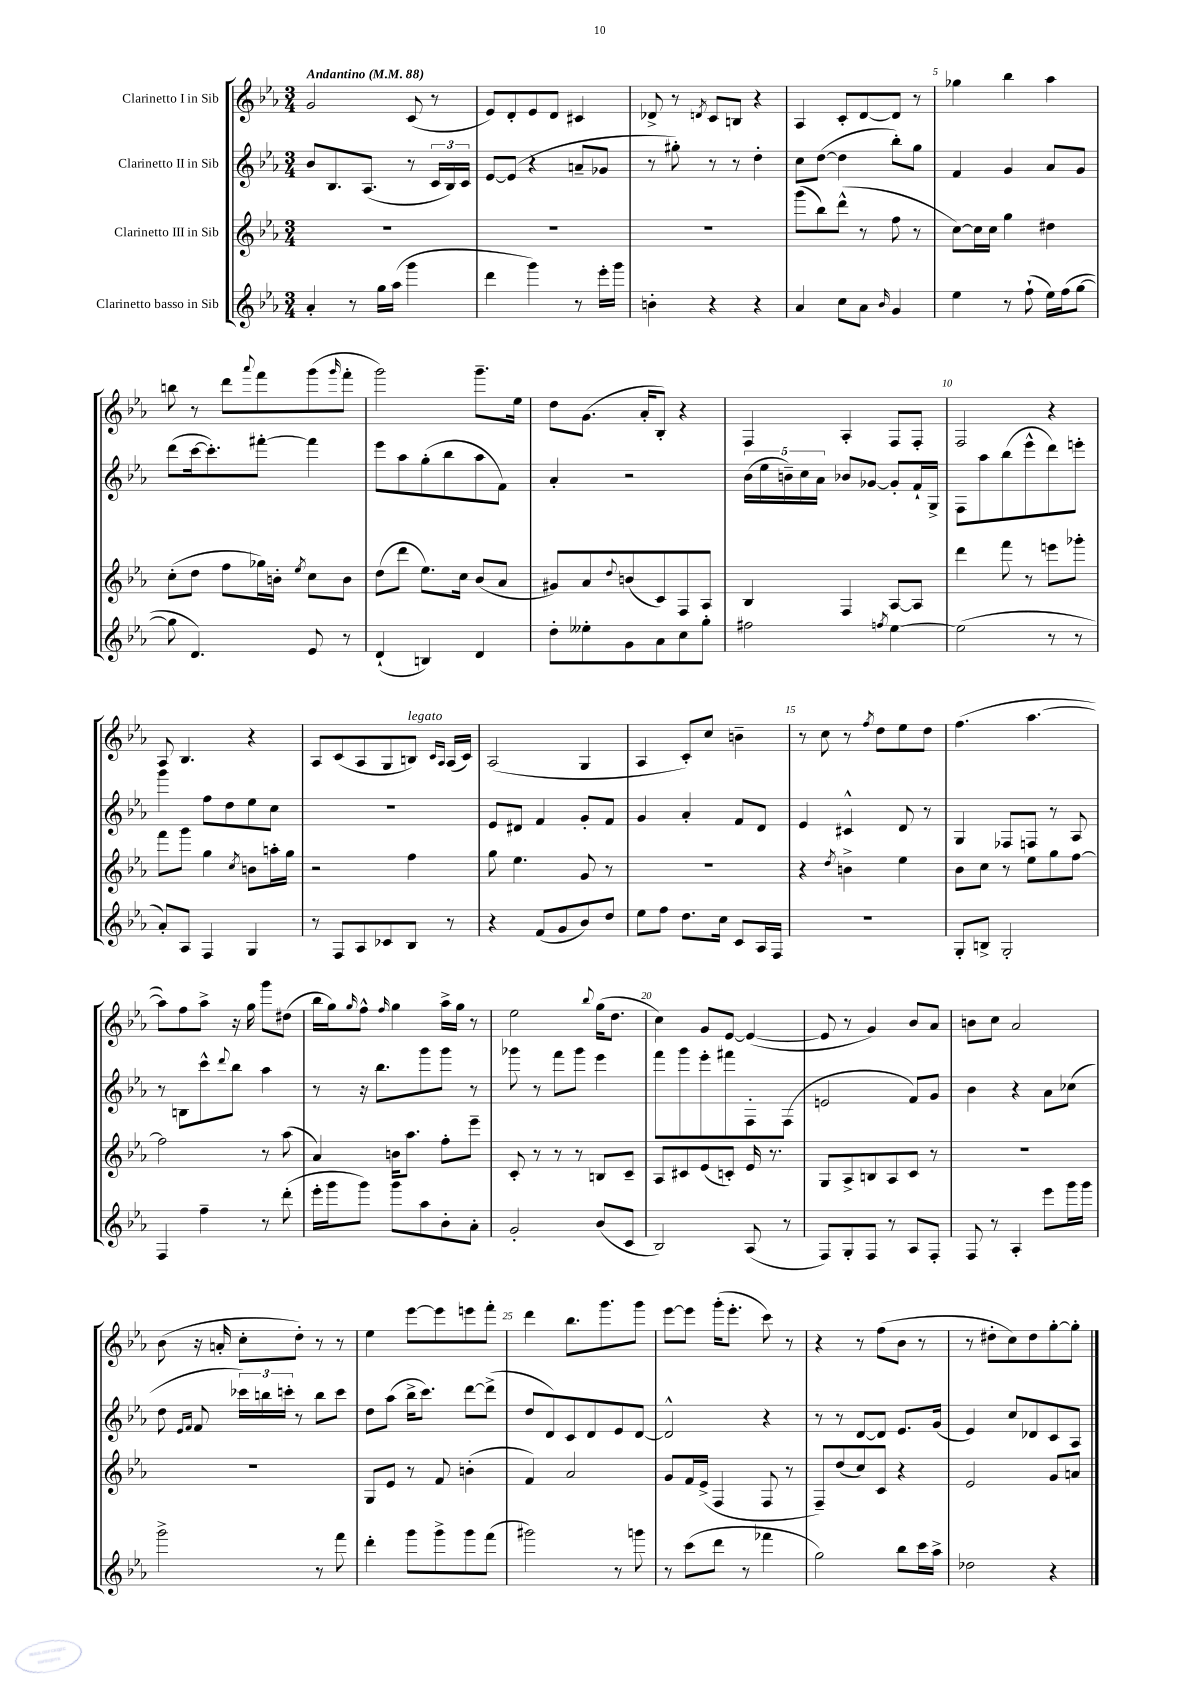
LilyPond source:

<<
\new StaffGroup <<
\new Staff = "s0" \with { instrumentName = "Clarinetto I in Sib" } {
    \clef treble \key ees \major \numericTimeSignature \time 3/4 \tempo "Andantino" 4 = 88
    g'2 c'8( r8 |
    ees'8) d'8-. ees'8 d'8 cis'4 |
    des'8-> r8 \acciaccatura { d'8 } c'8 b8 r4 |
    aes4 c'8-. d'8~ d'8 r8 |
    ges''4 bes''4 aes''4 |
    b''8 r8 d'''8 \appoggiatura { aes'''8 } f'''8 g'''8( \grace { g'''16 } f'''8-. |
    g'''2) g'''8.-- ees''16 |
    d''8 g'8.( aes'16-. bes8-.) r4 |
    f4 aes4-. f8 f8-. |
    f2 r4 |
    aes8 bes4. r4 |
    aes8 c'8( aes8 g8 b8^\markup { \italic "legato" }) \grace { c'16 aes16 } aes16( c'16) |
    aes2( g4 |
    aes4 c'8-.) c''8 b'4-- |
    r8 c''8 r8 \acciaccatura { f''8 } d''8 ees''8 d''8 |
    f''4.( aes''4.~ |
    aes''8) f''8 aes''8-> r16 g''16 g'''8 dis''8( |
    bes''16 g''16) \grace { g''16 } f''8-^ \grace { f''16 } g''4 aes''16-> g''16 r8 |
    ees''2 \appoggiatura { bes''8 } g''16( d''8. |
    c''4) g'8 ees'8~ ees'4~( |
    ees'8 r8 g'4) bes'8 aes'8 |
    b'8 c''8 aes'2 |
    bes'8( r16 a'16-. c''8-. d''8-.) r8 r8 |
    ees''4 ees'''8~ ees'''8 e'''8 f'''8-. |
    d'''4 bes''8. g'''8. g'''8 |
    ees'''8~ ees'''8 g'''16-.( ees'''8.-. c'''8) r8 |
    r4 r8 f''8( bes'8 r8 |
    r8 dis''8-. c''8) dis''8 g''8~-. g''8-. \bar "|." |
}
\new Staff = "s1" \with { instrumentName = "Clarinetto II in Sib" } {
    \clef treble \key ees \major \numericTimeSignature \time 3/4
    bes'8 bes8. aes8.( r8 \tuplet 3/2 { c'16 bes16) c'16 } |
    ees'8~ ees'8( r4 a'8-- ges'8 |
    r8 gis''8-.) r8 r8 d''4-. |
    c''8 d''8~( d''4 bes''8-.) g''8 |
    f'4 g'4 aes'8 g'8 |
    d'''8( c'''16~ c'''8.-.) fis'''8~-. fis'''4 |
    ees'''8 aes''8 g''8-.( bes''8 aes''8 f'8) |
    aes'4-. r2 |
    \tuplet 5/4 { bes'16( ees''16 b'16--) c''16 aes'16 } bes'8 ges'8~ ges'8-. f'16-! g16-> |
    f8 aes''8 bes''8( ees'''8-^ d'''8) e'''8-. |
    g'''4 f''8 d''8 ees''8 c''8 |
    R2. |
    ees'8 dis'8 f'4 g'8-. f'8 |
    g'4 aes'4-. f'8 d'8 |
    ees'4 cis'4-^ d'8 r8 |
    g4 fes8 f8 r8 aes8 |
    r8 b8 c'''8-^ \appoggiatura { d'''8 } bes''8 aes''4 |
    r8 r16 bes''8. g'''8 g'''8 r8 |
    ges'''8 r8 f'''8 ges'''8 ees'''4 |
    f'''8 g'''8 ees'''8-. fis'''8 f8-. f8( |
    e'2 f'8) g'8 |
    bes'4 r4 aes'8 ces''8( |
    d''8 \grace { ees'16 f'16 } f'8 \tuplet 3/2 { ces'''16) b''16 c'''16-. } r8 b''8 c'''8 |
    d''8 aes''8( bes''16-> c'''8.) d'''8~ d'''8->( |
    d''8 d'8) c'8 d'8 ees'8 d'8~ |
    d'2-^ r4 |
    r8 r8 d'8~ d'8 ees'8. g'16( |
    ees'4) c''8 des'8 c'8 aes8 \bar "|." |
}
\new Staff = "s2" \with { instrumentName = "Clarinetto III in Sib" } {
    \clef treble \key ees \major \numericTimeSignature \time 3/4
    R2. |
    R2. |
    R2. |
    g'''8( bes''8) d'''8-^( r8 f''8 r8 |
    c''8~) c''16 c''16 g''4 dis''4 |
    c''8-.( d''8 f''8 ges''16) b'16-. \acciaccatura { ees''8 } c''8 b'8 |
    d''8( d'''8 ees''8.) c''16 bes'8( aes'8 |
    gis'8) aes'8 \appoggiatura { d''8 } b'8( c'8) f8 aes8 |
    bes4 f4 aes8~ aes8 |
    d'''4 f'''8 r8 e'''8 ges'''8-. |
    f'''8 g'''8 g''4 \acciaccatura { c''8 } b'8 a''16-. g''16 |
    r2 f''4 |
    g''8 ees''4. g'8 r8 |
    R2. |
    r4 \acciaccatura { d''8 } b'4-> ees''4 |
    bes'8 c''8 r8 ees''8 g''8 f''8~ |
    f''2 r8 aes''8( |
    aes'4) b'16 aes''8. f''8-. ees'''8-- |
    c'8-. r8 r8 r8 b8 c'8-- |
    aes8 cis'8 ees'8( c'8-.) ees'16 r8. |
    g8 aes8-> b8 aes8 c'8 r8 |
    R2. |
    R2. |
    g8 ees'8 r8 f'8 b'4-.( |
    f'4) aes'2 |
    g'8 f'16 ees'16->( f4 f8 r8 |
    f8--) d''8( c''8) c'8 r4 |
    ees'2 g'8 a'8 \bar "|." |
}
\new Staff = "s3" \with { instrumentName = "Clarinetto basso in Sib" } {
    \clef treble \key ees \major \numericTimeSignature \time 3/4
    aes'4-. r8 g''16 aes''16( g'''4 |
    d'''4 g'''4) r8 ees'''16-. g'''16 |
    b'4-. r4 r4 |
    aes'4 c''8 aes'8 \grace { bes'16 } g'4 |
    ees''4 r8 f''8-!( ees''16) f''16( g''8~ |
    g''8 d'4.) ees'8 r8 |
    d'4-!( b4) d'4 |
    d''8-. eeses''8-. g'8 aes'8 c''8 g''8-. |
    fis''2 \acciaccatura { f''8 } ees''4~ |
    ees''2( r8 r8 |
    aes'8-.) aes8 f4 g4 |
    r8 f8 aes8 ces'8 bes8 r8 |
    r4 f'8( g'8 bes'8) d''8 |
    ees''8 f''8 d''8. c''16 c'8 aes16 f16 |
    R2. |
    g8-. b8-> g2-. |
    f4 f''4-- r8 d'''8-.( |
    ees'''16-. g'''16 g'''8) g'''8 aes''8 bes'8-. aes'8-. |
    g'2-. bes'8( c'8 |
    bes2) aes8( r8 |
    f8) g8-. f8 r8 aes8 f8-. |
    f8 r8 aes4-. ees'''8 g'''16 g'''16 |
    g'''2-> r8 f'''8 |
    d'''4-. g'''8 g'''8-> g'''8 f'''8( |
    gis'''2) r8 g'''8 |
    r8 c'''8( d'''8 r8 fes'''4 |
    g''2) bes''8 c'''16 aes''16-> |
    des''2 r4 \bar "|." |
}
>>
>>
\layout { \context { \Score \override BarNumber.break-visibility = ##(#f #t #t) barNumberVisibility = #(every-nth-bar-number-visible 5) } }
